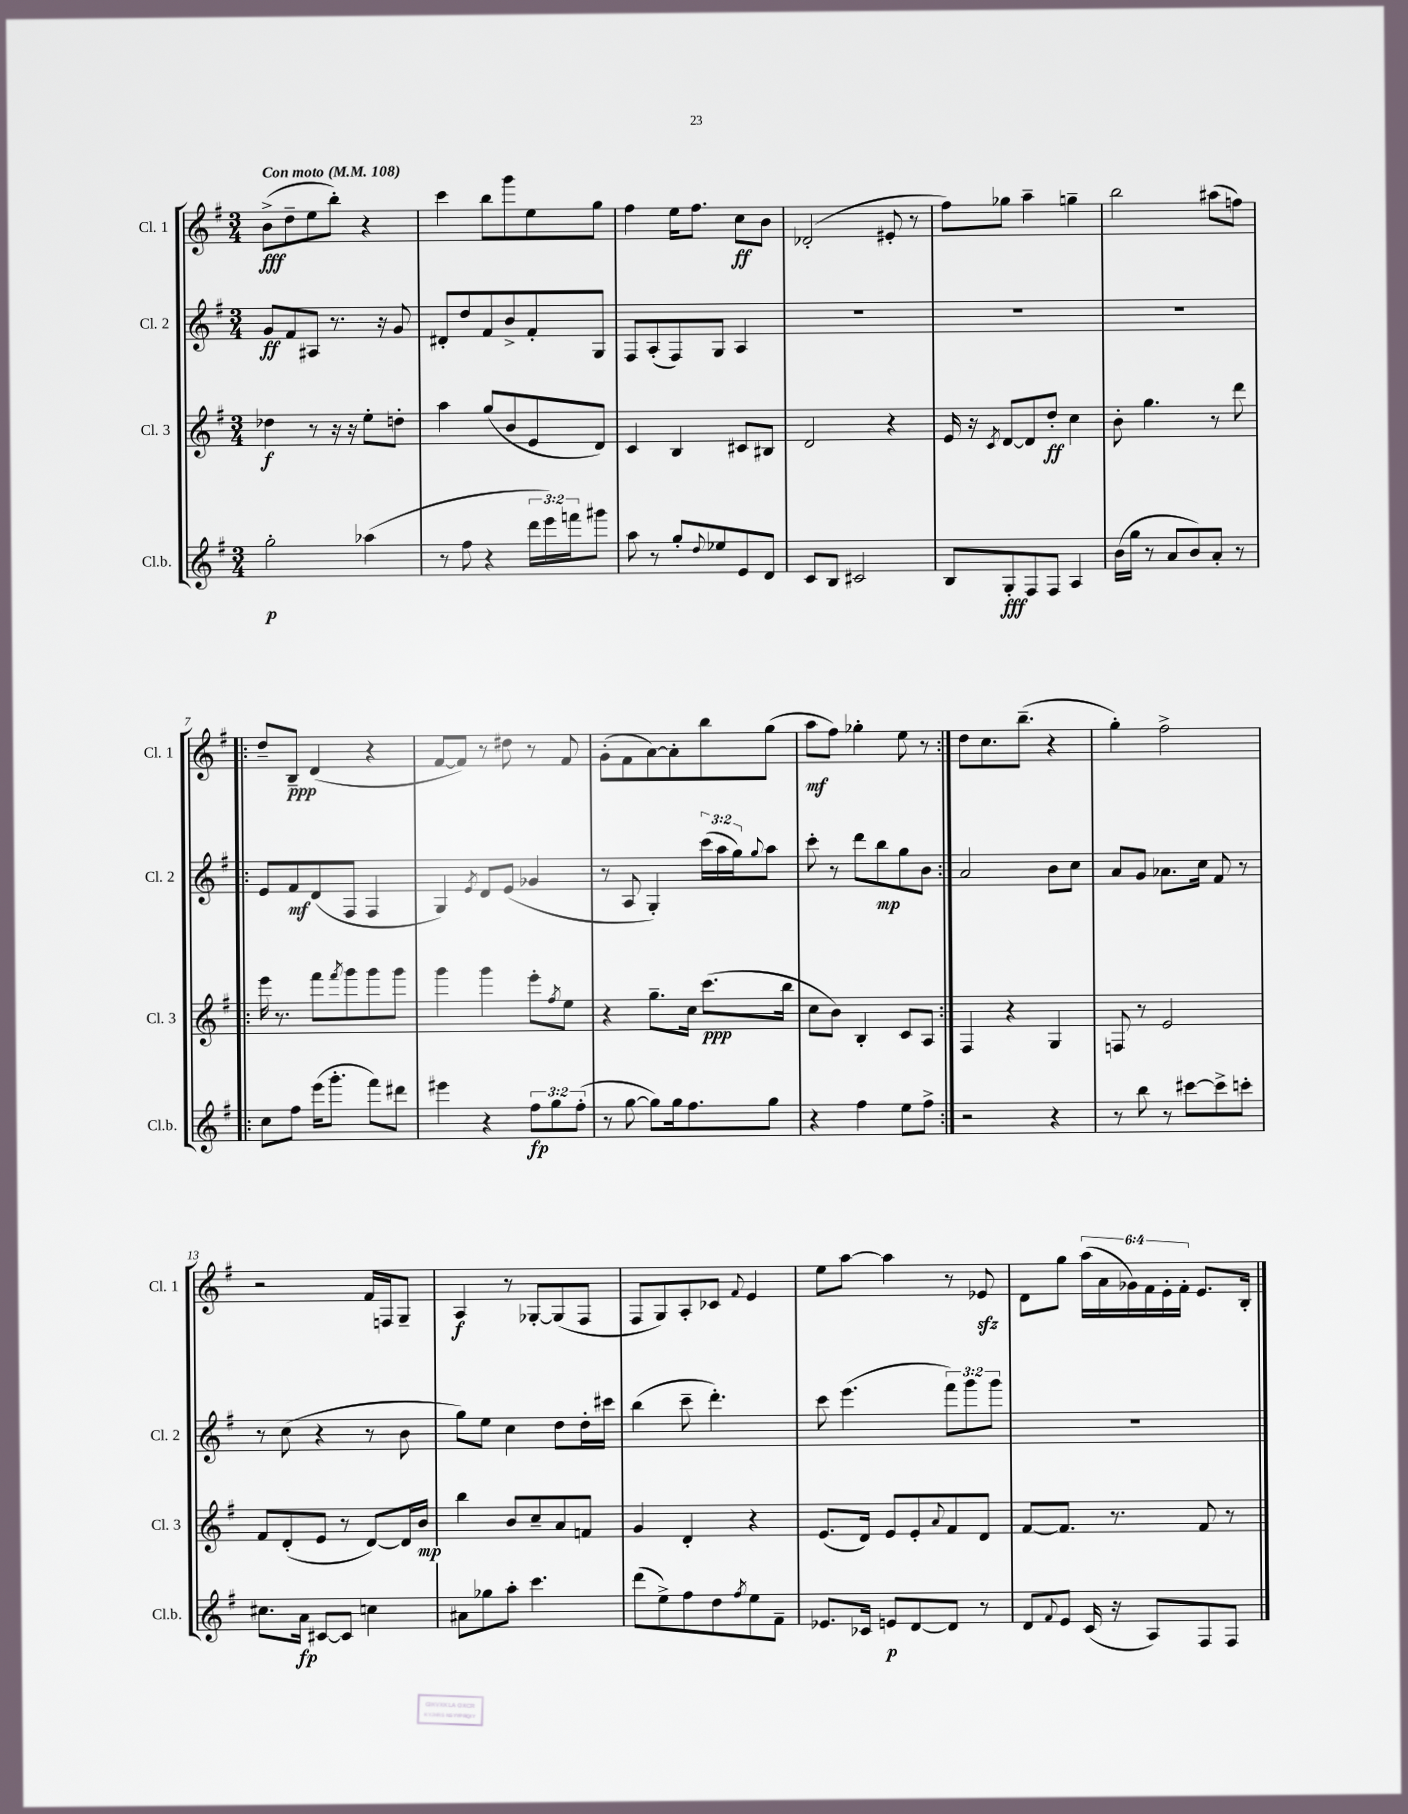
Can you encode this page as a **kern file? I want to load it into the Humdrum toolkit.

**kern	**kern	**kern	**kern
*staff4	*staff3	*staff2	*staff1
*clefG2	*clefG2	*clefG2	*clefG2
*k[f#]	*k[f#]	*k[f#]	*k[f#]
*M3/4	*M3/4	*M3/4	*M3/4
*MM108	*MM108	*MM108	*MM108
2gg'	4dd-	8g	(8b^
.	.	8f#	8dd~
.	8r	8A#	8ee
.	16r	8.r	8bb')
.	16r	.	.
(4aa-	8ee'	.	4r
.	.	16r	.
.	8dd'	8g	.
=	=	=	=
8r	4aa	8d#'	4ccc
8ff#	.	8dd	.
4r	(8gg	8f#	8bb
.	8b	8b^	8ggg
24ddd	8e	8f#'	8ee
24eee)	.	.	.
24fff	.	.	.
8ggg#	8d)	8G	8gg
=	=	=	=
8aa	4c	8F#	4ff#
8r	.	(8A'	.
8gg'	4B	8F#)	16ee
.	.	.	8.ff#
8qqdd	.	.	.
8ee-	.	8G	.
8e	8c#	4A	8cc
8d	8B#	.	8b
=	=	=	=
8c	2d	2.r	(2d-'
8B	.	.	.
2c#	.	.	.
.	4r	.	8e#'
.	.	.	8r
=	=	=	=
8B	16e	2.r	8ff#)
.	16r	.	.
.	8qc	.	.
8G'	[8d	.	8gg-
8F#	8d]	.	4aa~
8F#	8dd'	.	.
4A	4cc	.	4gg~
=	=	=	=
(16b	8b'	2.r	2bb
16gg	.	.	.
8r	4.gg	.	.
8a	.	.	.
8b)	.	.	.
8a'	8r	.	(8aa#
8r	8ddd	.	8ff)
=!|:	=!|:	=!|:	=!|:
8cc	16eee	8e	8dd~
.	8.r	.	.
8ff#	.	8f#	8B~
(16eee	8fff#	(8d	(4d
8.ggg'	.	.	.
.	8qfff#	.	.
.	8ggg	8F#	.
8fff#)	8ggg	4F#	4r
8ddd#	8ggg	.	.
=	=	=	=
4eee#	4ggg	4G)	[8f#
.	.	.	8f#])
.	.	8qe	.
4r	4ggg	8d	8r
.	.	(8e	8dd#
12ff#	8eee'	4g-	8r
12gg	.	.	.
.	8qff#	.	.
.	8ee	.	8f#
(12ff#'	.	.	.
=	=	=	=
8r	4r	8r	(8g'
[8gg	.	8A	8f#
8gg])	8.gg~	4G')	[8a)
16gg	.	.	8a']
8.ff#	16cc	.	.
.	(8.ccc	(24ccc	8bb
.	.	24aa	.
.	.	24gg)	.
.	.	8qqgg	.
8gg	.	8aa	(8gg
.	16bb	.	.
=	=	=	=
4r	8cc	8ccc'	8aa
.	8b)	8r	8ff#)
4ff#	4B'	8ddd	4gg-'
.	.	8bb	.
8ee	8c	8gg	8ee
8ff#^	8A	8b	8r
=:|!	=:|!	=:|!	=:|!
2r	4F#	2a	8dd
.	.	.	8.cc
.	4r	.	.
.	.	.	(8.bb~
4r	4G	8b	4r
.	.	8cc	.
=	=	=	=
8r	8F	8a	4gg')
8bb	8r	8g	.
8r	2e	8.a-	2ff#^
[8ccc#	.	.	.
.	.	16cc	.
8ccc#^]	.	8f#	.
8ccc'	.	8r	.
=	=	=	=
8.cc#	8f#	8r	2r
.	(8d'	(8cc	.
16a	.	.	.
[8c#	8e	4r	.
8c#]	8r	.	.
4cc	[8d)	8r	16f#
.	.	.	16F
.	16d]	8b	8G~
.	16b	.	.
=	=	=	=
8a#	4bb	8gg)	4A
8gg-	.	8ee	.
8aa'	8b	4cc	8r
4.ccc	8cc~	.	[8G-'
.	8a	8dd	(8G-]
.	8f	16dd'	8F#
.	.	16ccc#	.
=	=	=	=
(8ddd	4g	(4bb	8F#
8ee^)	.	.	8G)
8ff#	4d'	8ccc~	8A'
8dd	.	4.ddd')	8c-
8qff#	.	.	8qqf#
8ee	4r	.	4e
8f#~	.	.	.
=	=	=	=
8.e-	(8.e	8ccc	8ee
.	.	(4.eee	[8aa
16c-	16d)	.	.
8e	8e	.	4aa]
[8d	8e'	.	.
.	8qqa	.	.
8d]	8f#	12fff#)	8r
.	.	12ggg	.
8r	8d	.	8e-
.	.	12ggg	.
=	=	=	=
8d	[8f#	2.r	8d
8qqf#	.	.	.
8e	8.f#]	.	8gg
(16c	.	.	(24aa
.	.	.	24a
16r	8.r	.	.
.	.	.	24g-)
8A)	.	.	24f#
.	.	.	24e'
.	.	.	24f#'
8F#	8f#	.	8.e
8F#	8r	.	.
.	.	.	16B'
==	==	==	==
*-	*-	*-	*-
